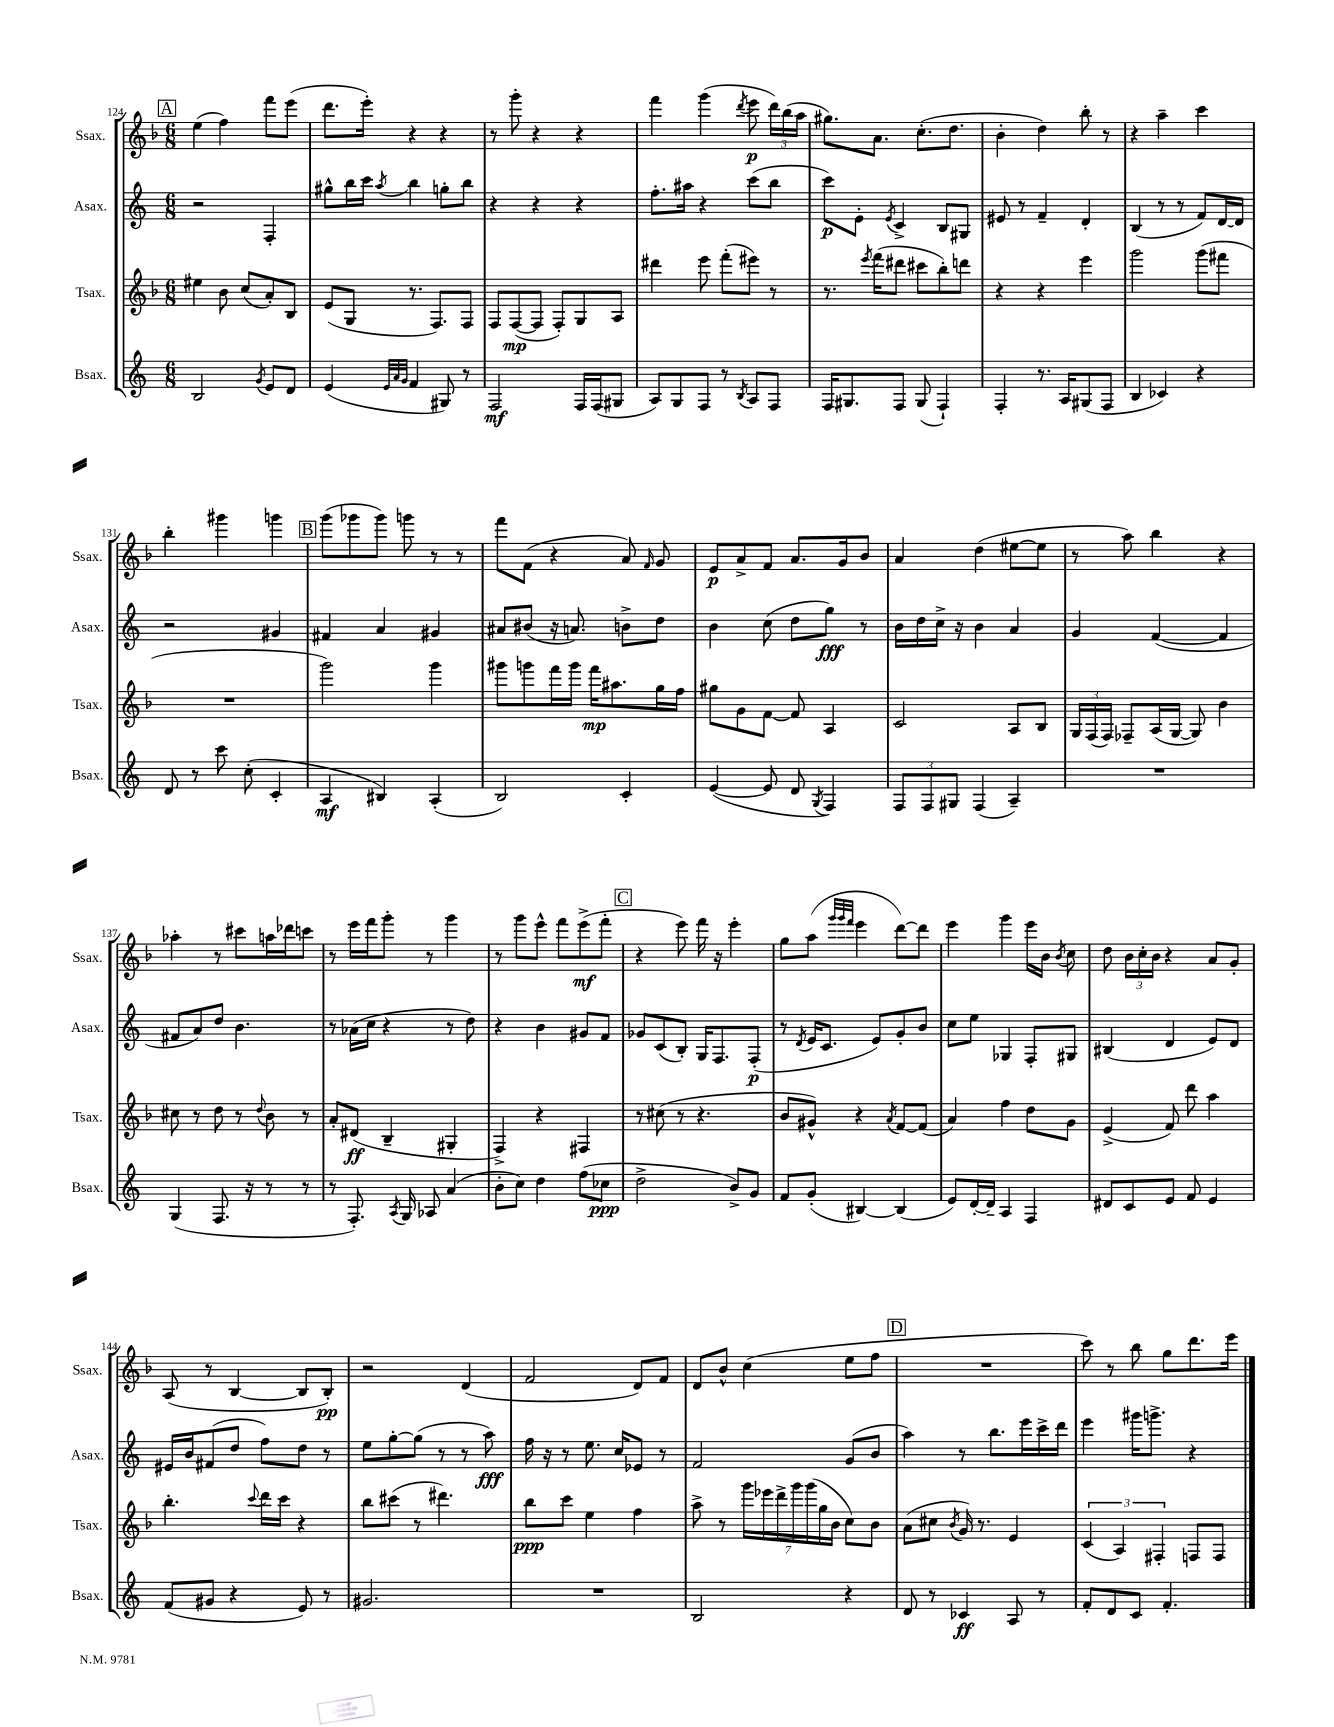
<<
\new StaffGroup <<
\new Staff = "s0" \with { instrumentName = "Ssax." shortInstrumentName = "Ssax." } {
    \clef treble \key f \major \numericTimeSignature \time 6/8
    \autoBeamOff \mark \markup { \box "A" } e''4( f''4) f'''8[ e'''8]( |
    d'''8.[ e'''16]-.) r4 r4 |
    r8 g'''8-. r4 r4 |
    f'''4 g'''4( \acciaccatura { d'''8 } e'''8\p \tuplet 3/2 { d'''16[) bes''16( a''16] } |
    gis''8.[) a'8.] c''8.[-.( d''8.] |
    bes'4-. d''4) bes''8-. r8 |
    r4 a''4-- c'''4 |
    bes''4-. gis'''4 g'''4 |
    \mark \markup { \box "B" } g'''8[( ges'''8 ges'''8]) g'''8 r8 r8 |
    f'''8[ f'8]( r4 a'8) \grace { f'16 } g'8 |
    e'8[\p a'8-> f'8] a'8.[ g'16 bes'8] |
    a'4 d''4( eis''8[~ eis''8] |
    r8 a''8) bes''4 r4 |
    aes''4-. r8 cis'''8[ a''16 des'''16 c'''8] |
    r8 e'''16[ f'''16 g'''8]-. r8 g'''4 |
    r8 g'''8[ e'''8]-^ f'''8[ e'''8->\mf( f'''8]-. |
    \mark \markup { \box "C" } r4 e'''8) f'''16 r16 e'''4-. |
    g''8[ a''8]( \grace { g'''32[ g'''32 f'''32] } e'''4 d'''8[~) d'''8] |
    e'''4 g'''4 e'''16[ bes'16] \acciaccatura { bes'8 } c''8 |
    d''8 \tuplet 3/2 { bes'16[ c''16-. bes'16] } r4 a'8[ g'8]-. |
    a8( r8 bes4~ bes8[ bes8]-.\pp) |
    r2 d'4( |
    f'2 d'8[) f'8] |
    d'8[ bes'8]-^ c''4( e''8[ f''8] |
    \mark \markup { \box "D" } R2. |
    c'''8) r8 bes''8 g''8[ d'''8. e'''16] \bar "|." |
}
\new Staff = "s1" \with { instrumentName = "Asax." shortInstrumentName = "Asax." } {
    \clef treble \key c \major \numericTimeSignature \time 6/8
    \autoBeamOff \mark \markup { \box "A" } r2 f4-. |
    gis''8[-^ b''16 c'''16] \acciaccatura { a''8 } b''4 g''8[-. b''8] |
    r4 r4 r4 |
    f''8.[-. ais''16] r4 c'''8[( b''8] |
    c'''8[\p) e'8]-. \acciaccatura { e'8 } c'4-> b8[ gis8] |
    eis'8 r8 f'4-- d'4-. |
    b4( r8 r8 f'8[) d'16~ d'16] |
    r2 gis'4 |
    \mark \markup { \box "B" } fis'4 a'4 gis'4 |
    ais'8[ bis'8]( r16 a'8.) b'8[-> d''8] |
    b'4 c''8( d''8[ g''8]\fff) r8 |
    b'16[ d''16 c''16]-> r16 b'4 a'4 |
    g'4 f'4~( f'4 |
    fis'8[ a'8) d''8] b'4. |
    r8 aes'16[( c''16] r4 r8 d''8) |
    r4 b'4 gis'8[ f'8] |
    \mark \markup { \box "C" } ges'8[ c'8( b8]-.) g16[ f8. f8]-.\p( |
    r8 \acciaccatura { d'8 } e'16[ c'8.] e'8[) g'8-. b'8] |
    c''8[ e''8] ges4 f8[-. gis8] |
    bis4( d'4 e'8[) d'8] |
    eis'16[ b'16 fis'8( d''8] f''8[) d''8] r8 |
    e''8[ g''8~-. g''8]( r8 r8 a''8\fff) |
    f''16 r16 r8 e''8. c''16[ ees'8] r8 |
    f'2 g'8[( b'8] |
    \mark \markup { \box "D" } a''4) r8 b''8.[ e'''16 c'''16-> d'''16] |
    e'''4 gis'''16[ g'''8.]-> r4 \bar "|." |
}
\new Staff = "s2" \with { instrumentName = "Tsax." shortInstrumentName = "Tsax." } {
    \clef treble \key f \major \numericTimeSignature \time 6/8
    \autoBeamOff \mark \markup { \box "A" } eis''4 bes'8 c''8[( a'8-.) bes8] |
    e'8[( g8] r8. f8.[) f8] |
    f8[ f8~\mp( f8] f8[-.) g8 a8] |
    dis'''4 e'''8 f'''8[-.( eis'''8]) r8 |
    r8. \acciaccatura { e'''8 } f'''16[( dis'''8] cis'''8[ bes''8-.) d'''8] |
    r4 r4 e'''4 |
    g'''2 g'''8[( fis'''8] |
    R2. |
    \mark \markup { \box "B" } g'''2) g'''4 |
    gis'''8[ g'''8 f'''16 g'''16] f'''16[\mp ais''8. g''16 f''16] |
    gis''8[ g'8 f'8]~ f'8 a4 |
    c'2 a8[ bes8] |
    \tuplet 3/2 { g16[ f16( f16]) } fes8[-- a16( g16]~ g8) bes'4 |
    cis''8 r8 d''8 r8 \appoggiatura { d''8 } bes'8 r8 |
    a'8[-. dis'8]\ff( bes4-- gis4-. |
    f4->) r4 fis4 |
    \mark \markup { \box "C" } r8 cis''8( r8 r4. |
    bes'8[ gis'8]-^) r4 \acciaccatura { a'8 } f'8[~ f'8]( |
    a'4) f''4 d''8[ g'8] |
    e'4->( f'8) d'''8 a''4 |
    bes''4.-. \appoggiatura { c'''8 } d'''16[ c'''16] r4 |
    bes''8[ cis'''8]( r8 dis'''4.) |
    bes''8[\ppp c'''8] e''4 f''4 |
    a''8-> r8 \tuplet 7/4 { g'''16[ ees'''16 d'''16-> g'''16 g'''16( g''16 bes'16] } c''8[) bes'8] |
    \mark \markup { \box "D" } a'8[( cis''8] \acciaccatura { bes'8 } g'16) r8. e'4 |
    \tuplet 3/2 { c'4( a4) fis4-. } f8[ f8] \bar "|." |
}
\new Staff = "s3" \with { instrumentName = "Bsax." shortInstrumentName = "Bsax." } {
    \clef treble \key c \major \numericTimeSignature \time 6/8
    \autoBeamOff \mark \markup { \box "A" } b2 \acciaccatura { g'8 } e'8[ d'8] |
    e'4( \grace { e'32[ a'32 g'32] } f'4 gis8) r8 |
    f2\mf f16[ f16( gis8] |
    a8[) g8 f8] r8 \acciaccatura { b8 } a8[ f8] |
    f16[ gis8. f8] gis8( f4-!) |
    f4-. r8. a16[ gis8( f8] |
    b4 ces'4) r4 |
    d'8 r8 c'''8 c''8-.( c'4-. |
    \mark \markup { \box "B" } a4\mf bis4) a4-.( |
    b2) c'4-. |
    e'4~( e'8 d'8 \acciaccatura { g8 } f4) |
    \tuplet 3/2 { f8[ f8 gis8] } f4( a4--) |
    R2. |
    g4( f8. r16 r8 r8 |
    r8 f8.-.) \acciaccatura { a8 } g16 aes8 a'4( |
    b'8[-. c''8]) d''4 f''8[( ces''8]\ppp |
    \mark \markup { \box "C" } d''2-> b'8[->) g'8] |
    f'8[ g'8]-.( bis4~) bis4( |
    e'8[) d'16~-. d'16]-- a4 f4 |
    dis'8[ c'8 e'8] f'8 e'4 |
    f'8[( gis'8] r4 e'8) r8 |
    gis'2. |
    R2. |
    b2 r4 |
    \mark \markup { \box "D" } d'8 r8 ces'4\ff a8 r8 |
    f'8[-. d'8 c'8] f'4.-. \bar "|." |
}
>>
>>
\layout { \context { \Score currentBarNumber = #124 } }
